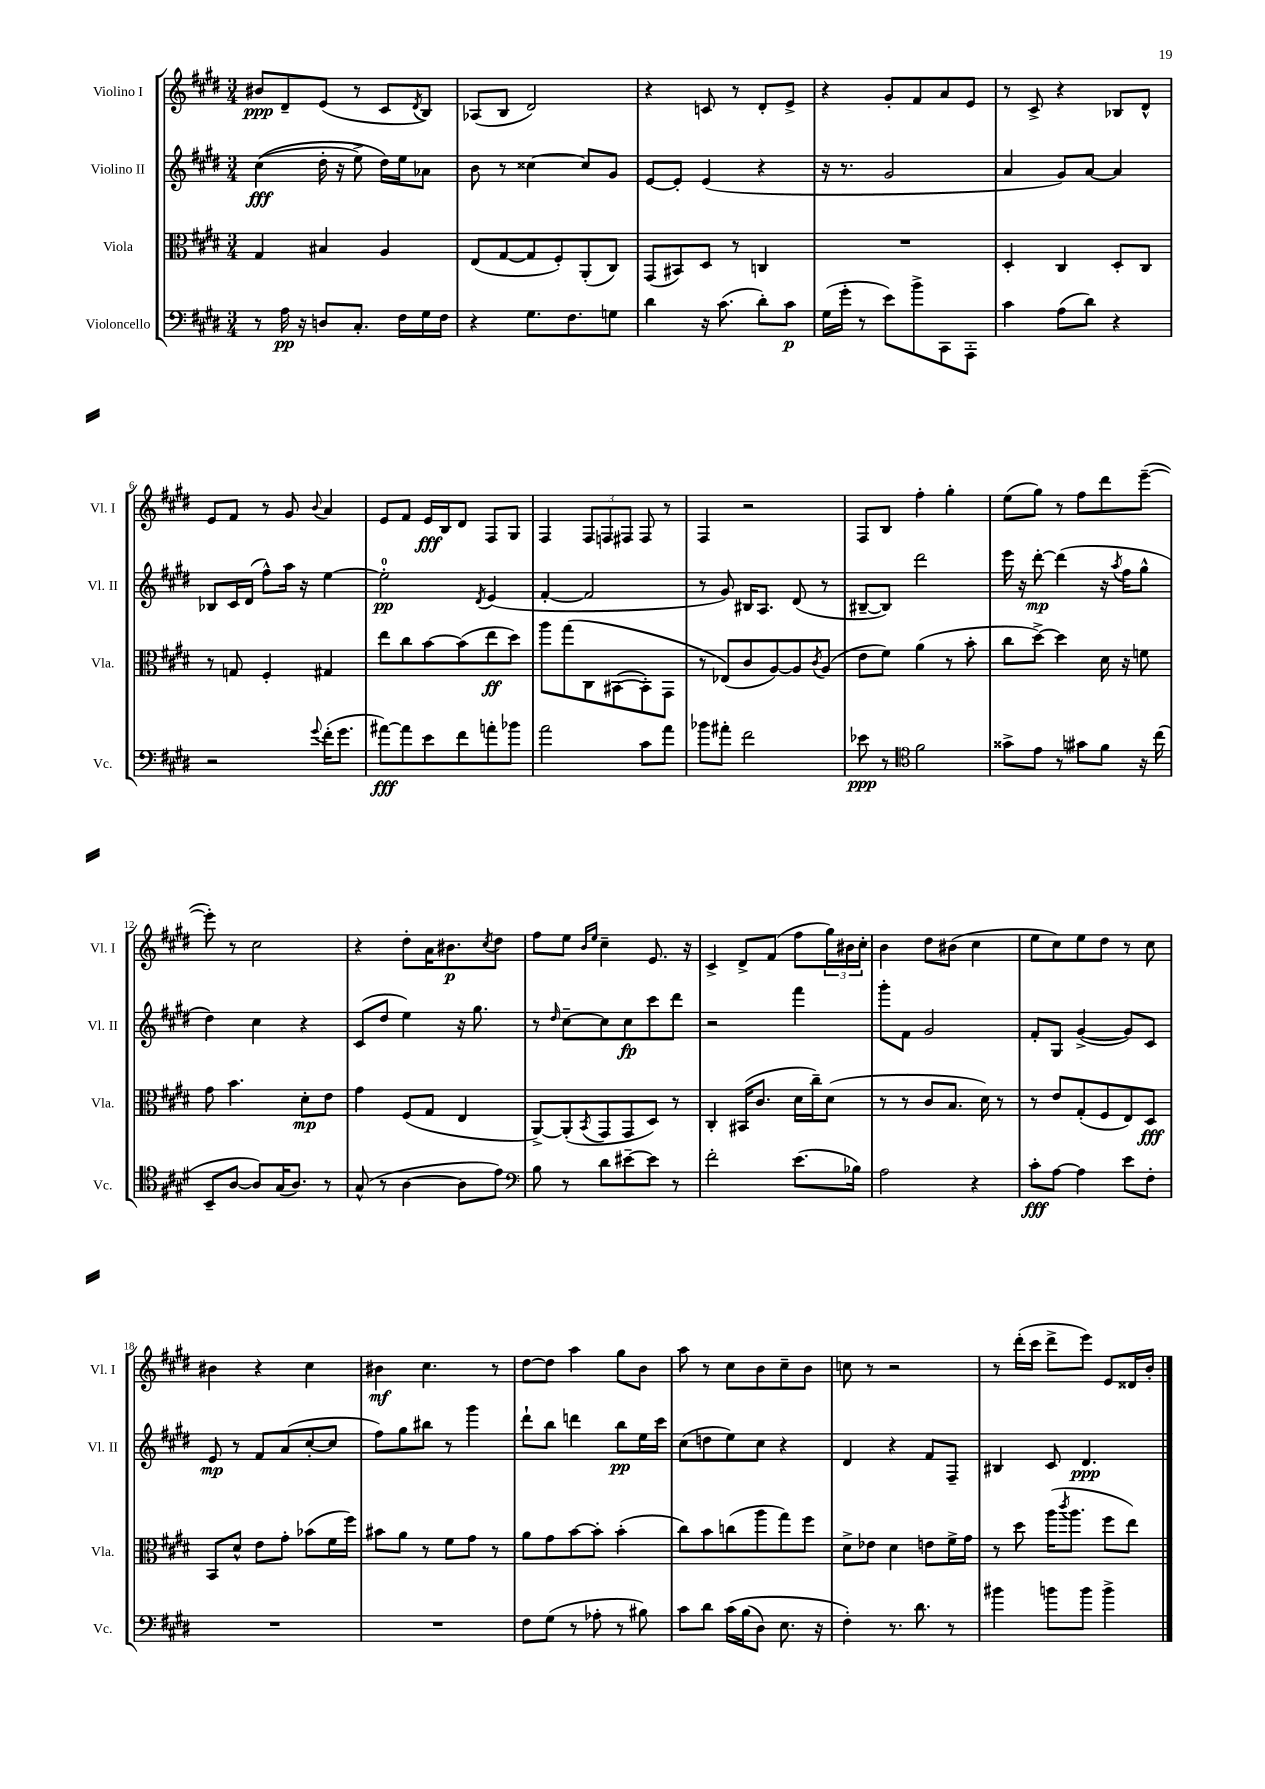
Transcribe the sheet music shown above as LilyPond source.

<<
\new StaffGroup <<
\new Staff = "s0" \with { instrumentName = "Violino I" shortInstrumentName = "Vl. I" } {
    \clef treble \key e \major \numericTimeSignature \time 3/4
    bis'8\ppp dis'8-- e'8( r8 cis'8 \acciaccatura { dis'8 } b8) |
    aes8( b8 dis'2) |
    r4 c'8 r8 dis'8-. e'8-> |
    r4 gis'8-. fis'8 a'8 e'8 |
    r8 cis'8-> r4 bes8 dis'8-^ |
    e'8 fis'8 r8 gis'8 \appoggiatura { b'8 } a'4 |
    e'8 fis'8 e'16\fff b16 dis'8 fis8 gis8 |
    fis4 \tuplet 3/2 { fis8 f8 fis8 } fis8 r8 |
    fis4 r2 |
    fis8 b8 fis''4-. gis''4-. |
    e''8( gis''8) r8 fis''8 dis'''8 e'''8~--( |
    e'''8-.) r8 cis''2 |
    r4 dis''8-. a'16 bis'8.\p \acciaccatura { cis''8 } dis''8 |
    fis''8 e''8 \grace { b'16 e''16 } cis''4-- e'8. r16 |
    cis'4-> dis'8-> fis'8( fis''8 \tuplet 3/2 { gis''16) bis'16 cis''16-. } |
    b'4 dis''8 bis'8( cis''4 |
    e''8 cis''8) e''8 dis''8 r8 cis''8 |
    bis'4 r4 cis''4 |
    bis'4\mf cis''4. r8 |
    dis''8~ dis''8 a''4 gis''8 b'8 |
    a''8 r8 cis''8 b'8 cis''8-- b'8 |
    c''8 r8 r2 |
    r8 dis'''16-.( cis'''16 dis'''8-> e'''8) e'8 disis'16 b'16-. \bar "|." |
}
\new Staff = "s1" \with { instrumentName = "Violino II" shortInstrumentName = "Vl. II" } {
    \clef treble \key e \major \numericTimeSignature \time 3/4
    cis''4\fff(\( dis''16-. r16 e''8->) dis''16\) e''16 aes'8 |
    b'8 r8 cisis''4~ cisis''8 gis'8 |
    e'8~ e'8-. e'4( r4 |
    r16 r8. gis'2 |
    a'4 gis'8) a'8~ a'4 |
    bes8 cis'16 dis'16( fis''8-^) a''16 r16 e''4~ |
    e''2-0-.\pp \acciaccatura { dis'8 } e'4( |
    fis'4~-. fis'2 |
    r8 gis'8) bis16 a8. dis'8( r8 |
    bis8~-- bis8) dis'''2 |
    e'''16 r16 dis'''8~-.\mp dis'''4( r16 \acciaccatura { a''8 } fis''16 gis''8-^ |
    dis''4) cis''4 r4 |
    cis'8( dis''8 e''4) r16 gis''8. |
    r8 \grace { dis''16 } cis''8~-- cis''8 cis''8\fp cis'''8 dis'''8 |
    r2 fis'''4 |
    gis'''8-. fis'8 gis'2 |
    fis'8-. gis8 gis'4~->( gis'8) cis'8 |
    e'8\mp r8 fis'8 a'8( cis''8~-. cis''8 |
    fis''8) gis''8 bis''8 r8 gis'''4 |
    dis'''8-! b''8 d'''4 b''8\pp e''16 cis'''16 |
    cis''8( d''8 e''8) cis''8 r4 |
    dis'4 r4 fis'8 fis8-- |
    bis4 cis'8 dis'4.\ppp \bar "|." |
}
\new Staff = "s2" \with { instrumentName = "Viola" shortInstrumentName = "Vla." } {
    \clef alto \key e \major \numericTimeSignature \time 3/4
    gis4 bis4 a4 |
    e8( gis8~ gis8 fis8-.) a,8-.( cis8) |
    gis,8( bis,8) dis8 r8 c4 |
    R2. |
    dis4-. cis4 dis8-. cis8 |
    r8 g8 fis4-. gis4 |
    e''8 cis''8 b'8~ b'8( e''8\ff dis''8) |
    a''8 gis''8\( cis8 bis,8~( bis,8-.) gis,8 |
    r8 ees8(\) cis'8 a8~) a8 \acciaccatura { cis'8 } a8( |
    e'8 fis'8) a'4( r8 b'8-. |
    cis''8 dis''8~->) dis''4 dis'16 r16 f'8 |
    gis'8 b'4. dis'8-.\mp e'8 |
    gis'4 fis8( gis8 e4 |
    a,8~->) a,8-.( \acciaccatura { b,8 } gis,8 gis,8 dis8) r8 |
    cis4-. bis,16( cis'8. dis'16 cis''16--) dis'8( |
    r8 r8 cis'8 b8. dis'16) r8 |
    r8 e'8 gis8-.( fis8 e8) dis8\fff |
    b,8 dis'8-^ e'8 gis'8-. bes'8( fis'16 fis''16) |
    bis'8 a'8 r8 fis'8 gis'8 r8 |
    a'8 gis'8 b'8~ b'8-. b'4-.( |
    cis''8) b'8 c''8( a''8 gis''8) fis''8 |
    dis'8-> ees'8 dis'4 e'8 fis'16-> gis'16 |
    r8 dis''8 a''16( \acciaccatura { cis'''8 } a''8. fis''8 e''8) \bar "|." |
}
\new Staff = "s3" \with { instrumentName = "Violoncello" shortInstrumentName = "Vc." } {
    \clef bass \key e \major \numericTimeSignature \time 3/4
    r8 a16\pp r16 d8 cis8.-. fis16 gis16 fis16 |
    r4 gis8. fis8. g8 |
    dis'4 r16 cis'8.( dis'8-.) cis'8\p |
    gis16( gis'16-. r8 e'8) b'8-> cis,8 a,,8-. |
    cis'4 a8( dis'8) r4 |
    r2 \appoggiatura { gis'8 } fis'16-.( gis'8. |
    ais'8~\fff) ais'8 e'8 fis'8 a'8-. bes'8 |
    a'2 cis'8 a'8 |
    bes'8 ais'8-. fis'2 |
    ees'8\ppp r8 \clef tenor fis'2 |
    gisis'8-> e'8 r8 gis'8 fis'8 r16 cis''16( |
    b,8-- a8~ a8) gis16( a8.) r8 |
    gis8-^( r8 a4~ a8 e'8) |
    \clef bass b8 r8 dis'8 eis'8~-- eis'8 r8 |
    fis'2-. e'8.( bes16) |
    a2 r4 |
    cis'8-.\fff a8~ a4 e'8 fis8-. |
    R2. |
    R2. |
    fis8 gis8( r8 aes8-. r8 bis8) |
    cis'8 dis'8 cis'16\( b16( dis8) e8. r16 |
    fis4-.\) r8. dis'8. r8 |
    bis'4 b'8 b'8 b'4-> \bar "|." |
}
>>
>>
